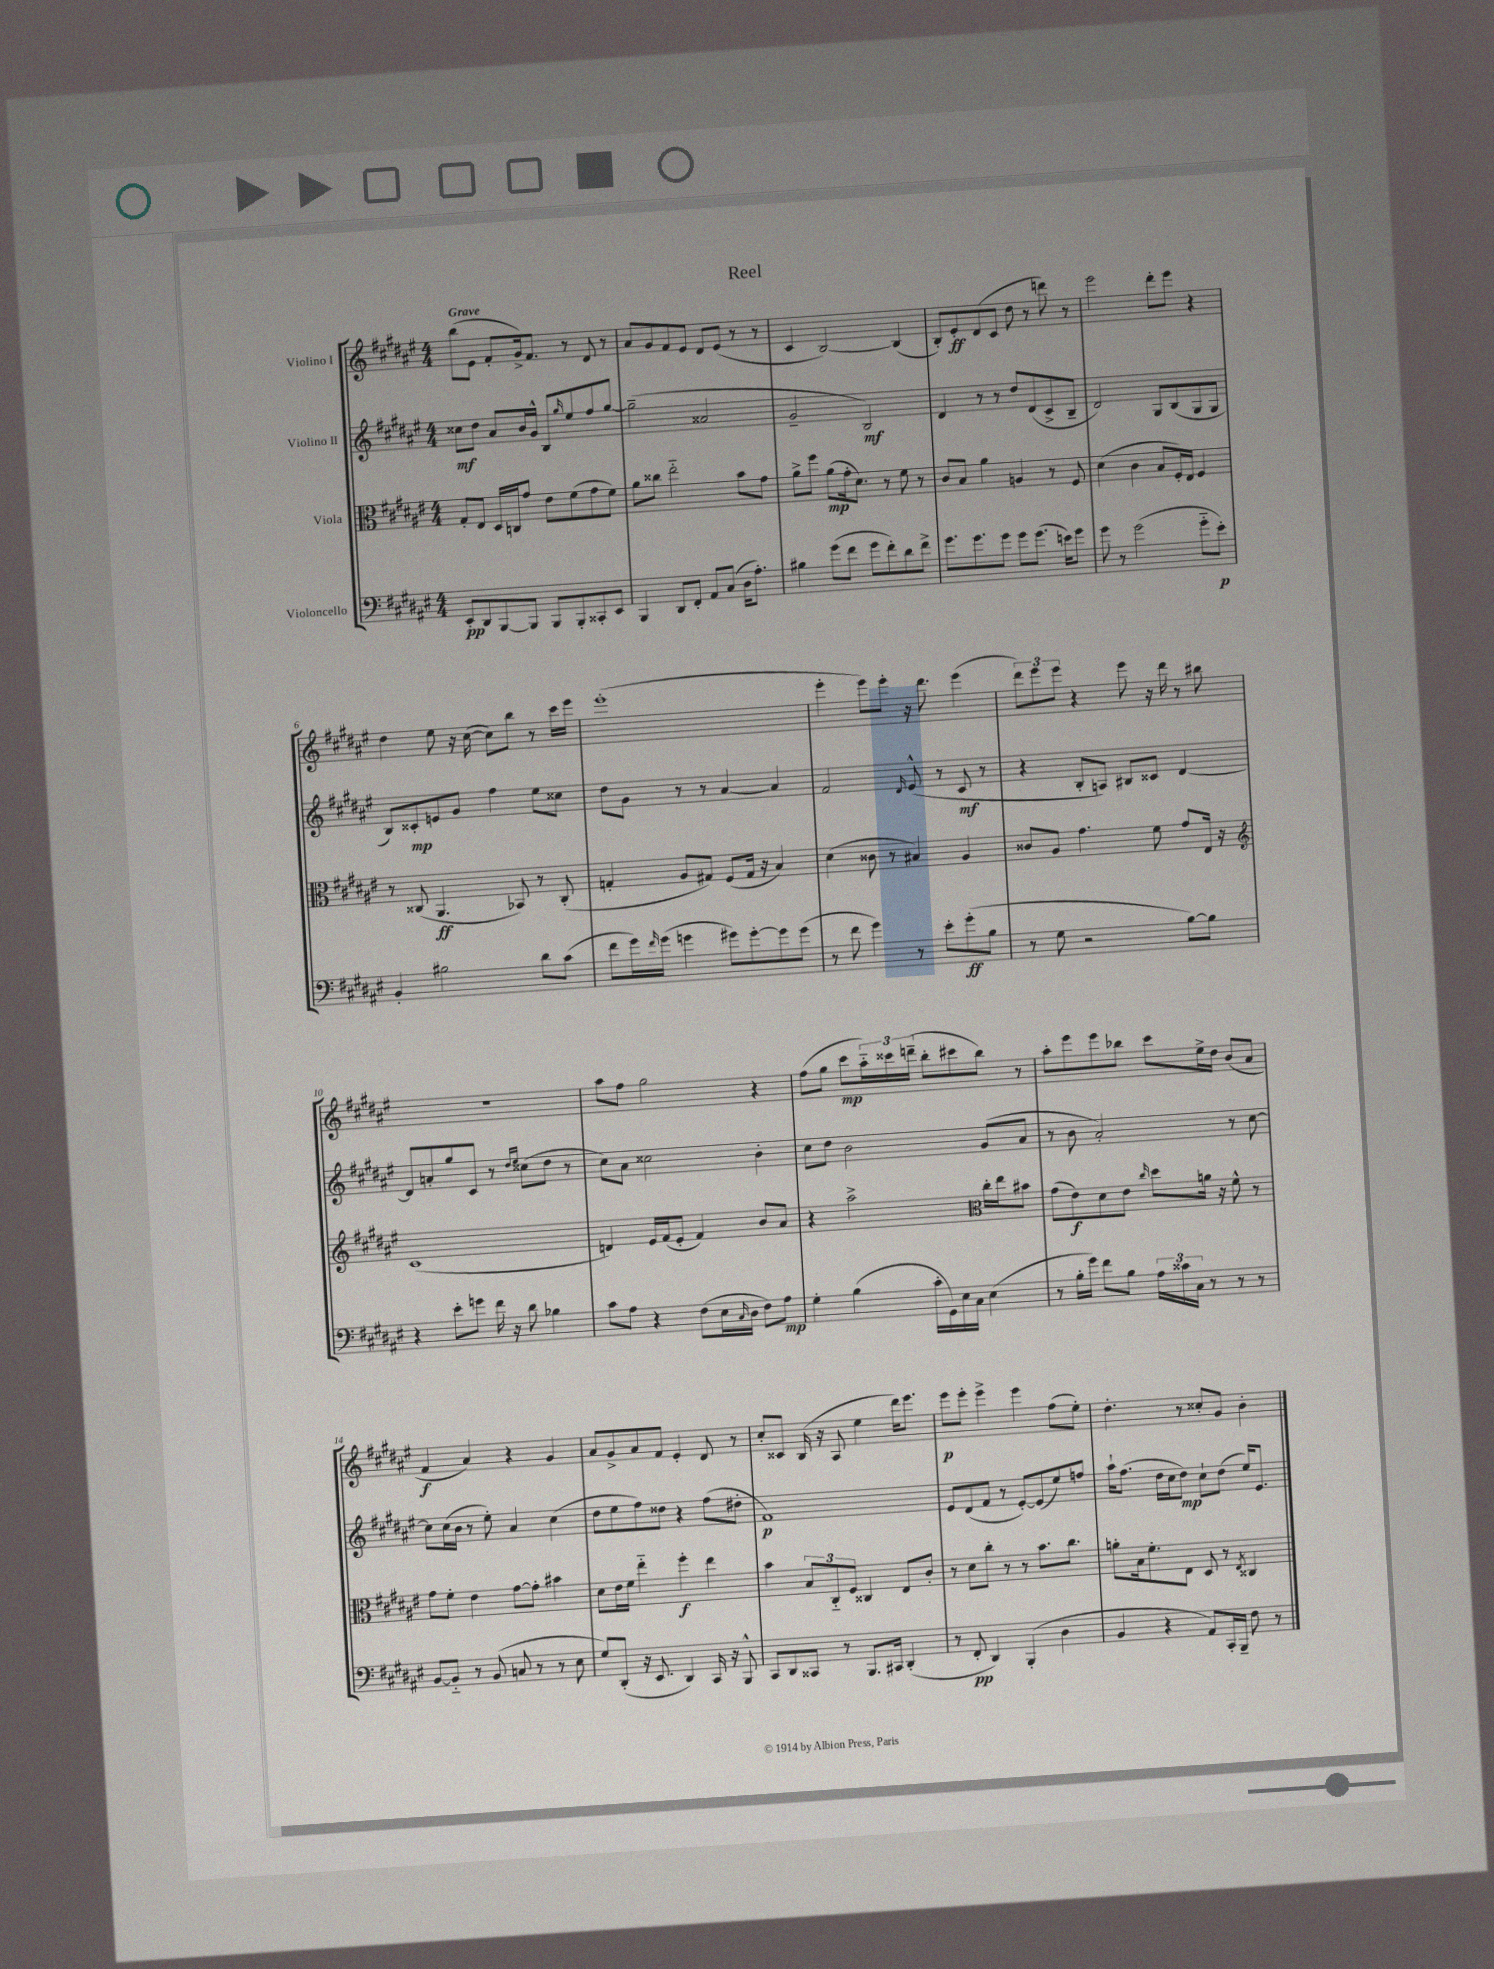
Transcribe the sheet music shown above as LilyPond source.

\header { title = "Reel" }
<<
\new StaffGroup <<
\new Staff = "s0" \with { instrumentName = "Violino I" } {
    \clef treble \key fis \major \numericTimeSignature \time 4/4 \tempo "Grave"
    b''8( eis'8 fis'8-. gis'16->) fis'8. r8 dis'8 r8 |
    ais'8 gis'8 fis'8 eis'8 dis'8 eis'8( r8 r8 |
    cis'4 b2~) b4( |
    b8-.) eis'8-.\ff dis'8( cis'8 dis''8 r8 d'''8) r8 |
    eis'''2 dis'''8-. eis'''8 r4 |
    dis''4 eis''8 r16 cis''16~( cis''8) b''8 r8 cis'''16 eis'''16 |
    eis'''1-.( |
    eis'''4-. eis'''8) eis'''8-. r16 dis'''8. eis'''4( |
    \tuplet 3/2 { dis'''8) eis'''8 eis'''8 } r4 eis'''8 r16 dis'''16 r8 bis''8 |
    R1 |
    ais''8 fis''8 gis''2 r4 |
    fis''8( gis''8 cis'''8\mp \tuplet 3/2 { ais''16-_) cisis'''16 d'''16--( } b''8-. cis'''8 b''8) r8 |
    ais''8-. eis'''8 eis'''8 bes''8 cis'''8 eis''16-> dis''16 b'8( ais'8 |
    fis'4\f ais'4) r4 gis'4 |
    ais'8 gis'8-> ais'8 fis'8 eis'4-. dis'8 r8 |
    cis''8-. cisis'8 b16( r16 ais8 eis''4 dis'''16) eis'''8. |
    eis'''8\p eis'''8-. eis'''4-> eis'''4 fis''8( eis''8-.) |
    dis''4.-. r8 cisis''8-. gis'8 b'4-. \bar "|." |
}
\new Staff = "s1" \with { instrumentName = "Violino II" } {
    \clef treble \key fis \major \numericTimeSignature \time 4/4
    cisis''8\mf dis''8 ais'8 b'16 gis'16-^ b8 \grace { gis''16 } eis''8 fis''8 gis''8~ |
    gis''2--( aisis'2 |
    gis'2-- b2\mf) |
    dis'4 r8 r8 dis''8 dis'8( cis'8-> b8-- |
    dis'2) gis8 b8( gis8 gis8 |
    b8) cisis'8-.\mp e'8 gis'8 fis''4 eis''8 cisis''8 |
    dis''8 gis'8 r8 r8 ais'4~ ais'4 |
    fis'2 \grace { dis'16 } eis'8-^( r8 cis'8\mf r8 |
    r4 b8-. a8) bis8 cisis'8 dis'4~ |
    dis'8 a'8-. gis''8 cis'8 r8 \grace { dis''16 eis''16 } cisis''8( dis''8 r8 |
    cis''8) ais'8 cisis''2 b'4-. |
    cis''8 dis''8 b'2 gis'8( ais'8 |
    r8 b'8 ais'2-.) r8 cis''8~ |
    cis''8 cis''16( b'16 r8 eis''8-.) ais'4 cis''4( |
    dis''8 eis''8 fis''8) disis''8 r4 fis''8( dis''8-. |
    fis'1\p) |
    eis'8 dis'8( fis'8 r8 eis'8~-.) eis'8( eis''8) f''8 |
    ais''16-! fis''8.( dis''16 cis''16 dis''8\mp) cis''8-! dis''8( eis''16) eis'8. \bar "|." |
}
\new Staff = "s2" \with { instrumentName = "Viola" } {
    \clef alto \key fis \major \numericTimeSignature \time 4/4
    gis8-. eis8 dis16 c16 gis'8 eis'8 fis'8( gis'8 fis'8) |
    ais'8 cisis''8 eis''2-_ b'8 gis'8 |
    ais'8-> fis''8 ais'8\mp( gis'16-. dis'8.) r8 fis'8 r8 |
    cis'8 b8 ais'4 a4 r8 fis8 |
    dis'4( cis'4 b8 fis16-.) eis16 fis4 |
    r8 cisis8( ais,4.\ff bes,8) r8 cisis8-.( |
    g4-. ais8 gis8) fis8( gis16 r16 b4) |
    dis'4( cisis'8 r8 bis4) ais4 |
    cisis'8 ais8 gis'4. fis'8 gis'8 eis16 r16 |
    \clef treble cis'1( |
    d'4) eis'16 fis'16( eis'8-. fis'4) b'8 ais'8 |
    r4 ais''2-> \clef alto cis''16-. eis''16 bis'8 |
    gis'8( eis'8\f) dis'8 eis'8 \grace { cis''16 } dis''8 a'16 r16 fis'8-^ r8 |
    gis'8 fis'8-. eis'4 gis'8~ gis'8-. bis'4 |
    dis'8 eis'16 fis'16 eis''4-_ fis''4-.\f eis''4 |
    b'4 \tuplet 3/2 { b8 cis8-_ fis8 } cisis4 eis8 cis'8-. |
    r8 dis'8 cis''8-. r8 r8 b'8. cis''8. |
    a'8-. b16 fis'8.-. eis8 dis8 r8 \acciaccatura { eis8 } cisis4 \bar "|." |
}
\new Staff = "s3" \with { instrumentName = "Violoncello" } {
    \clef bass \key fis \major \numericTimeSignature \time 4/4
    eis,8-.\pp dis,8 b,,8~ b,,8 b,,8 b,,8-. cisis,8-. eis,8 |
    b,,4 dis,8 fis,8-. ais,8 cis8( dis16 ais8.-.) |
    bis4 gis'8( fis'8 gis'8 fis'8-.) dis'8 fis'8-> |
    gis'8. gis'8. gis'8 gis'8 gis'8.( e'16) gis'8 |
    gis'8 r8 gis'2( gis'8-_ eis'8-.\p) |
    b,4-. bis2 dis'8 cis'8( |
    fis'8 gis'16) \grace { fis'16 } gis'16( g'4 gis'8) gis'8~-. gis'8 gis'8( |
    r8 fis'8 gis'4) r8 eis'8-. gis'8-.\ff( b8 |
    r8 gis8 r2 b8~) b8 |
    r4 eis'8-. g'8 fis'16 r16 dis'8 bes4 |
    cis'8 ais8 r4 fis8( eis16 \grace { cis16 } dis16 fis8) ais8\mp |
    gis4-. b4( cis'16-. gis,16) eis16 cis16 eis4( |
    r8 b16-. gis'16) fis'8 b8 \tuplet 3/2 { ais16 cisis'16 cis16 } r8 r8 r8 |
    b,8~ b,8-_ r8 b,8( c8 r8 r8 eis8 |
    gis8) dis,8-.( r16 eis,8. dis,4) cis,16 r16 b,,8-^ |
    cis,8 dis,8 cisis,8 r8 b,,8. cis,16 dis,4-.( |
    r8 fis,8-.\pp dis,4) b,,4-.( dis4 |
    b,4 r4 ais,8) cis,16-. b,,16-- fis8 r8 \bar "|." |
}
>>
>>
